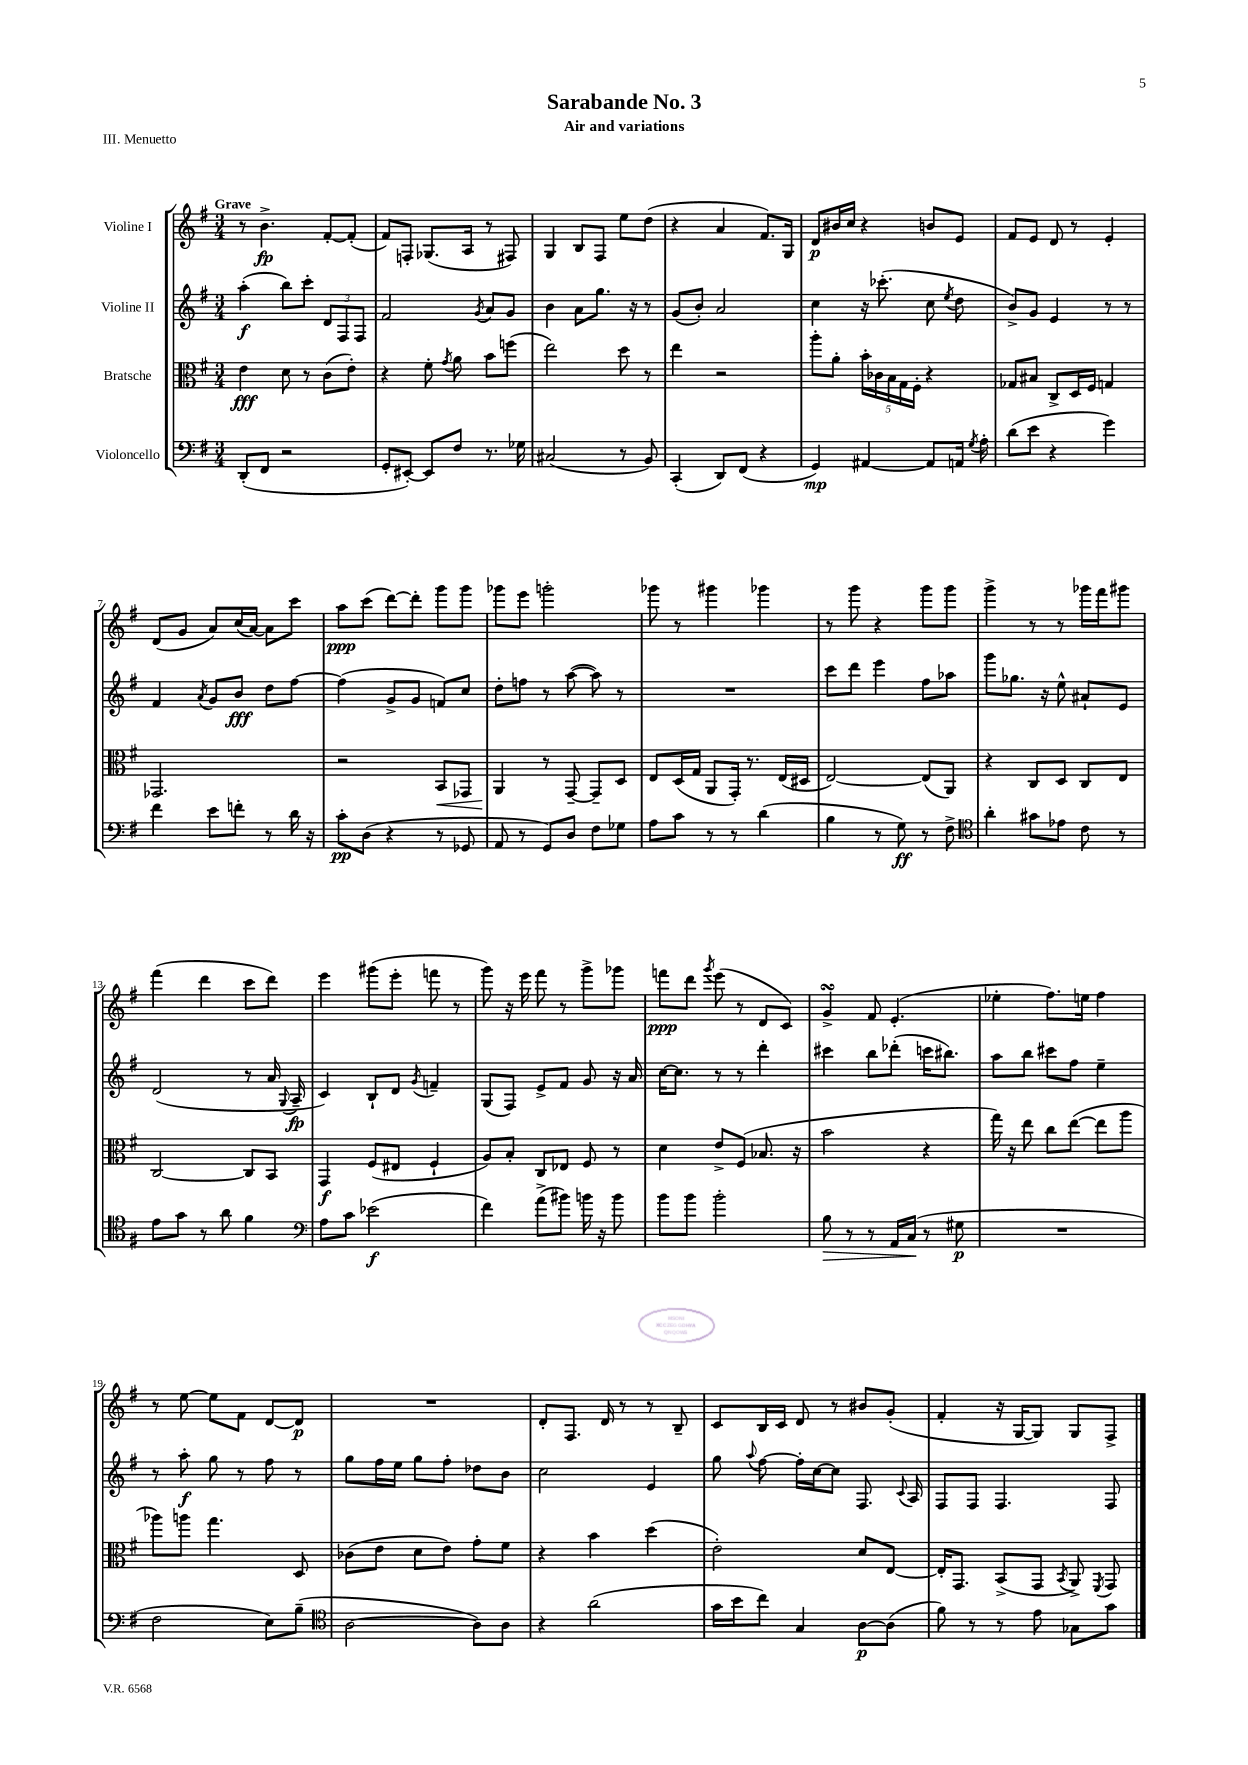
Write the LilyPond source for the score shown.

\header { title = "Sarabande No. 3" subtitle = "Air and variations" piece = "III. Menuetto" }
<<
\new StaffGroup <<
\new Staff = "s0" \with { instrumentName = "Violine I" } {
    \clef treble \key g \major \numericTimeSignature \time 3/4 \tempo "Grave"
    \autoBeamOff r8 b'4.->\fp fis'8[~-. fis'8]-.( |
    fis'8[) f8]-. ges8.[( a16] r8 fis8) |
    g4 b8[ fis8] e''8[ d''8]( |
    r4 a'4 fis'8.[) g16] |
    d'8[\p bis'16 c''16] r4 b'8[ e'8] |
    fis'8[ e'8] d'8 r8 e'4-. |
    d'8[( g'8] a'8[) c''16( a'16]~) a'8[ c'''8] |
    a''8[\ppp c'''8]( d'''8[~) d'''8]-. g'''8[ g'''8] |
    ges'''8[ e'''8] g'''2-. |
    ges'''8 r8 gis'''4 ges'''4 |
    r8 g'''8 r4 g'''8[ g'''8] |
    g'''4-> r8 r8 ges'''16[ fis'''16 gis'''8] |
    fis'''4( d'''4 c'''8[ d'''8]) |
    e'''4 gis'''8[( e'''8]-. f'''8 r8 |
    g'''8) r16 e'''16 fis'''8 r8 g'''8[-> ges'''8] |
    f'''8[\ppp d'''8] \acciaccatura { g'''8 } e'''8( r8 d'8[ c'8]) |
    g'4->\turn fis'8 e'4.-.( |
    ees''4-. fis''8.[) e''16] fis''4 |
    r8 e''8~ e''8[ fis'8] d'8[~ d'8]\p |
    R2. |
    d'8[-. fis8.] d'16 r8 r8 b8-- |
    c'8[ b16 c'16] d'8 r8 bis'8[ g'8]-.( |
    fis'4-. r16 g16[~ g8]) g8[ fis8]-> \bar "|." |
}
\new Staff = "s1" \with { instrumentName = "Violine II" } {
    \clef treble \key g \major \numericTimeSignature \time 3/4
    \autoBeamOff a''4-.\f( b''8[) c'''8]-. \tuplet 3/2 { d'8[ fis8 fis8] } |
    fis'2 \acciaccatura { g'8 } a'8[ g'8] |
    b'4 a'8[ g''8.] r16 r8 |
    g'8[( b'8]-.) a'2 |
    c''4 r16 ces'''8.-.( c''8 \acciaccatura { e''8 } d''8 |
    b'8[->) g'8] e'4 r8 r8 |
    fis'4 \acciaccatura { a'8 } g'8[ b'8]\fff d''8[ fis''8]~ |
    fis''4( g'8[-> g'8] f'8[) c''8] |
    d''8[-. f''8] r8 a''8~( a''8) r8 |
    R2. |
    c'''8[ d'''8] e'''4 fis''8[ aes''8] |
    g'''8[ ges''8.] r16 e''8-^ ais'8[-! e'8] |
    d'2( r8 a'16 \appoggiatura { g8 } a16--\fp |
    c'4) b8[-! d'8] \acciaccatura { g'8 } f'4-- |
    g8[( fis8]) e'8[-> fis'8] g'8 r16 a'16 |
    c''16[~ c''8.] r8 r8 d'''4-. |
    cis'''4 b''8[ des'''8]-.( c'''16[ bis''8.]) |
    a''8[ b''8] cis'''8[ fis''8] e''4-- |
    r8 a''8-.\f g''8 r8 fis''8 r8 |
    g''8[ fis''16 e''16] g''8[ fis''8]-. des''8[ b'8] |
    c''2 e'4 |
    g''8 \appoggiatura { a''8 } fis''8~ fis''16[-. c''16~ c''8] fis8. \appoggiatura { c'8 } a16 |
    fis8[ fis8] fis4. fis8 \bar "|." |
}
\new Staff = "s2" \with { instrumentName = "Bratsche" } {
    \clef alto \key g \major \numericTimeSignature \time 3/4
    \autoBeamOff e'4\fff d'8 r8 c'8[( e'8]-.) |
    r4 fis'8-. \acciaccatura { g'8 } a'8 b'8[ f''8]( |
    e''2) d''8 r8 |
    e''4 r2 |
    a''8[-. a'8]-. \tuplet 5/4 { b'16[-. ces'16 b16 g16 fis16]-. } r4 |
    ges8[ bis8] c8[-> d16 fis16] g4 |
    ges,2. |
    r2 b,8[\< ges,8] |
    a,4\! r8 g,8~-- g,8[-- d8] |
    e8[ d16( g16] a,8[ g,16]-.) r8. e16[( dis16] |
    e2~) e8[( a,8]) |
    r4 c8[ d8] c8[ e8] |
    c2~ c8[ b,8] |
    g,4\f fis8[( eis8] fis4-! |
    a8[) b8]-. c8[ ees8] fis8 r8 |
    d'4 e'8[-> fis8]( bes8. r16 |
    b'2 r4 |
    g''16) r16 e''8 c''8[ e''8]~( e''8[ a''8] |
    aes''8[) a''8] g''4. d8 |
    ces'8[( e'8] d'8[ e'8]) g'8[-. fis'8] |
    r4 b'4 d''4( |
    e'2-.) d'8[ e8]~ |
    e16[-. g,8.] b,8[->( g,8] \acciaccatura { b,8 } a,8->) \acciaccatura { fis,8 } g,8 \bar "|." |
}
\new Staff = "s3" \with { instrumentName = "Violoncello" } {
    \clef bass \key g \major \numericTimeSignature \time 3/4
    \autoBeamOff d,8[-.( fis,8] r2 |
    g,8[-. eis,8]~-.) eis,8[ fis8] r8. ges16 |
    cis2( r8 b,8) |
    c,4-.( d,8[) fis,8]( r4 |
    g,4\mp) ais,4~ ais,8[ a,16] \acciaccatura { g8 } a16-. |
    d'8[( e'8] r4 g'4) |
    fis'4 e'8[ f'8]-. r8 d'16 r16 |
    c'8[-.\pp d8]( r4 r8 ges,8 |
    a,8 r8 g,8[) d8] fis8[ ges8] |
    a8[ c'8] r8 r8 d'4( |
    b4 r8 g8\ff) r8 fis8-> |
    \clef tenor a'4-. gis'8[ ees'8] c'8 r8 |
    e'8[ g'8] r8 a'8 fis'4 |
    \clef bass a8[ c'8] ees'2\f( |
    fis'4) a'8[->( bis'8]) b'16 r16 b'8 |
    b'8[ b'8] b'2-. |
    b8\> r8 r8 a,16[ c16]\!( r8 gis8\p |
    R2. |
    fis2 e8[) b8]--( |
    \clef tenor a2~ a8[) a8] |
    r4 a'2( |
    g'16[ b'16 c''8]) g4 a8[~\p a8]( |
    fis'8) r8 r8 e'8 ges8[ g'8] \bar "|." |
}
>>
>>
